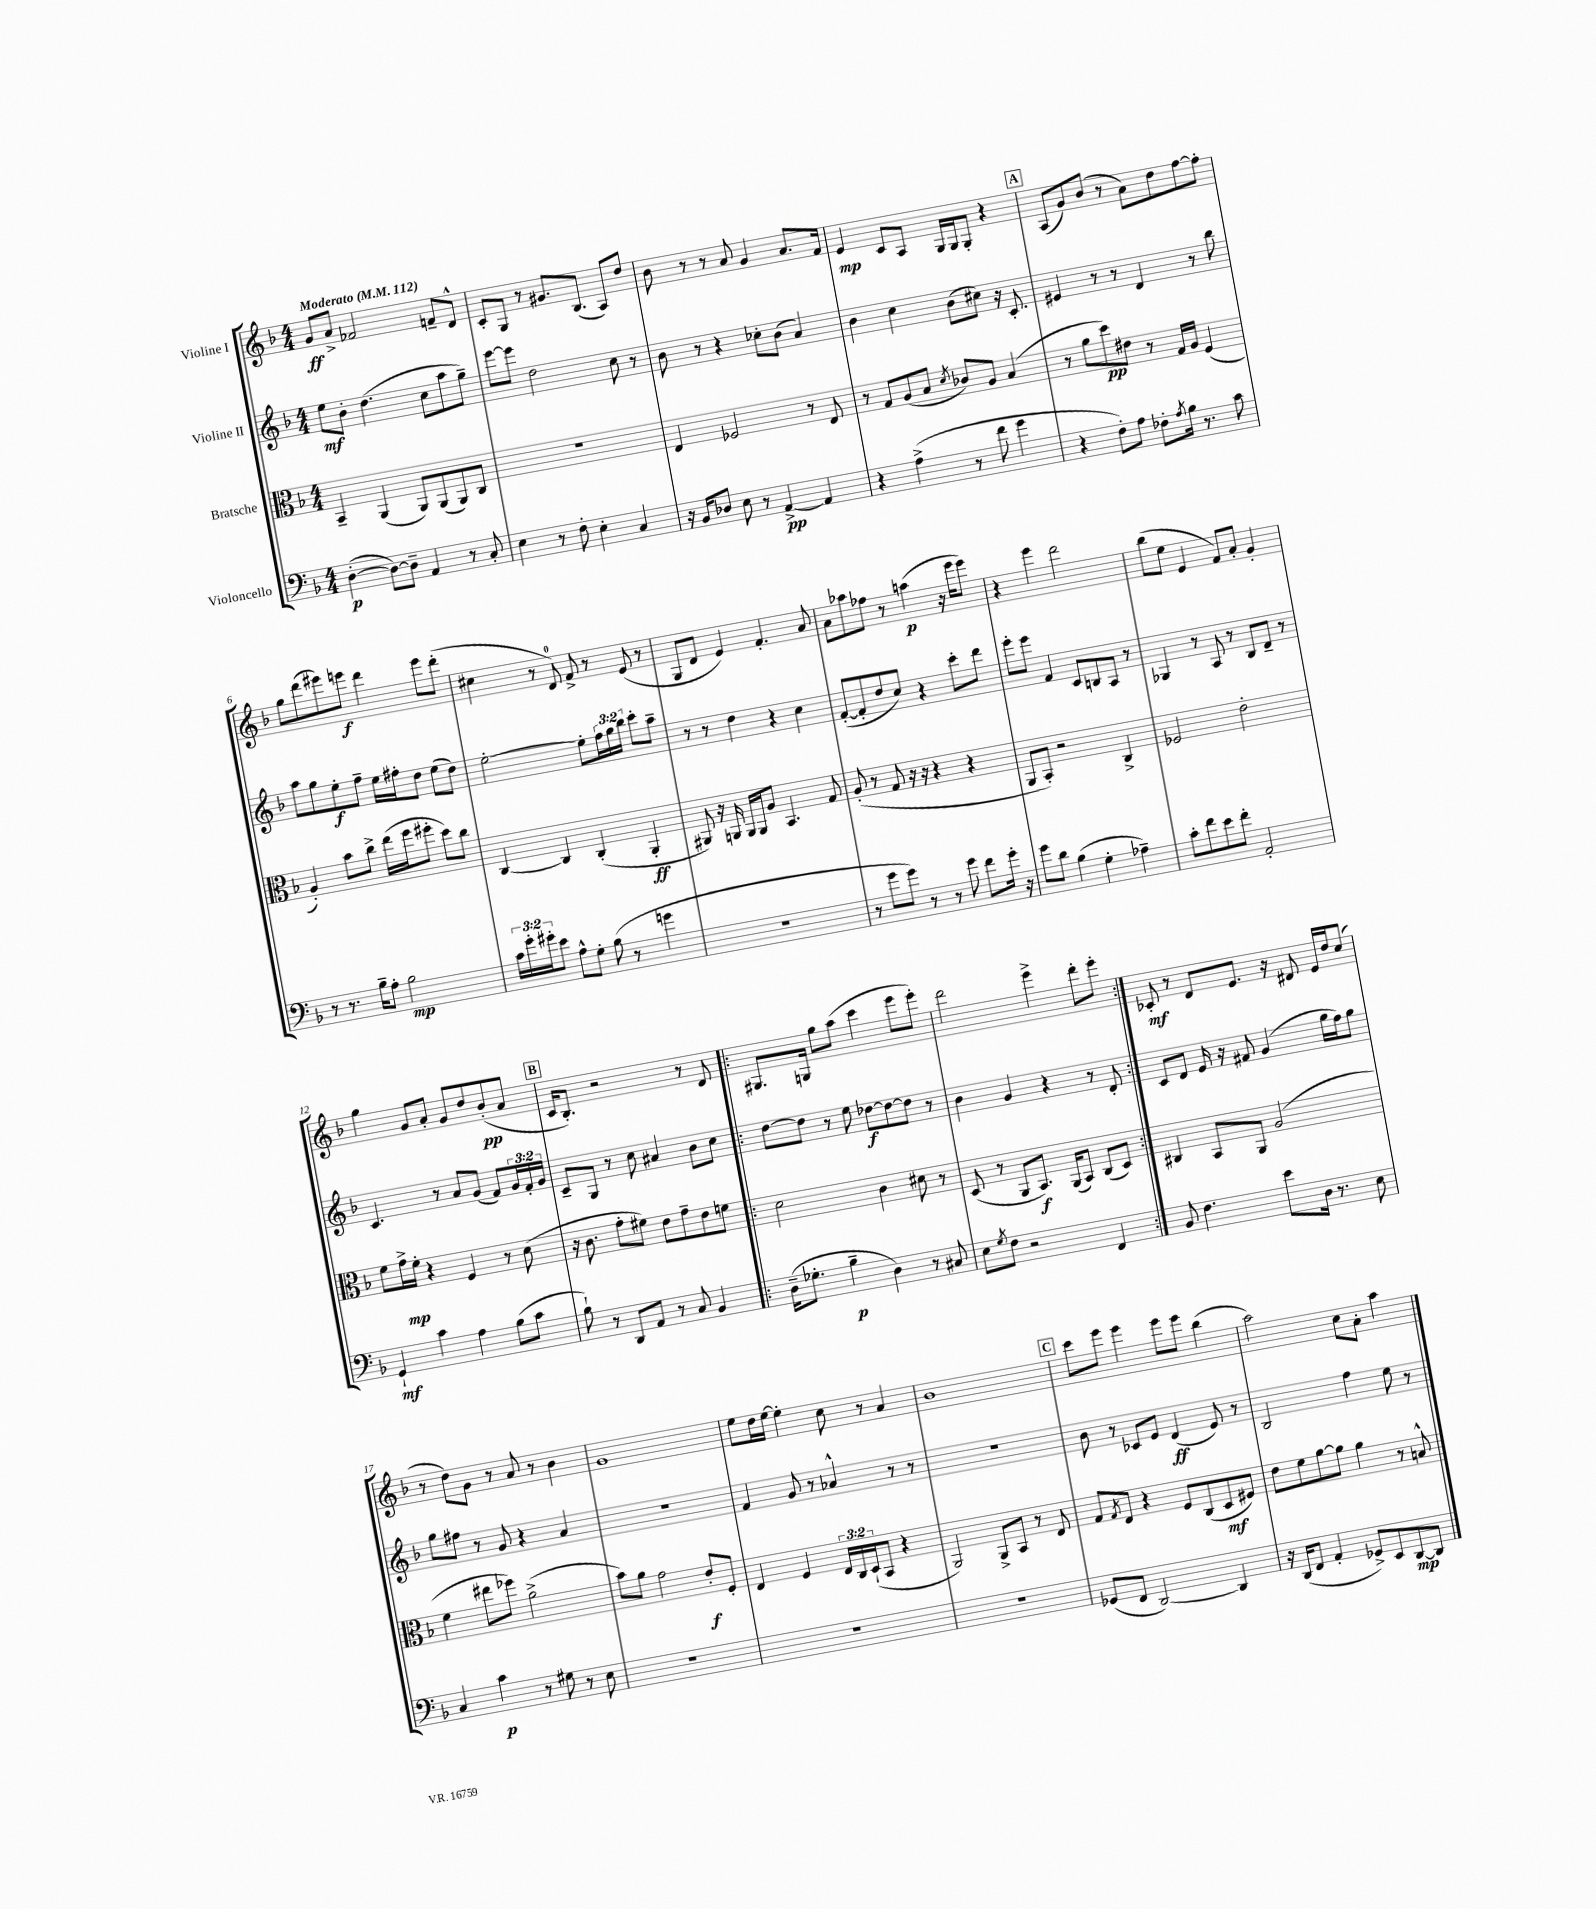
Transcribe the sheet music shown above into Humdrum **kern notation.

**kern	**kern	**kern	**kern
*staff4	*staff3	*staff2	*staff1
*clefF4	*clefC3	*clefG2	*clefG2
*k[b-]	*k[b-]	*k[b-]	*k[b-]
*M4/4	*M4/4	*M4/4	*M4/4
*MM112	*MM112	*MM112	*MM112
([4D'	4BB-~	8ee	8g
.	.	8b-'	8a^
8D_)	(4AA	(4.dd	2f-
8D~]	.	.	.
4AA	8AA)	.	.
.	(8AA	8cc	.
8r	8AA)	8aa	8f~
8C'	8C	8gg~)	8d^^
=	=	=	=
4E	1r	[8eee	8c'
.	.	8eee]	8G
8r	.	2dd	8r
8F'	.	.	8.g#
4E'	.	.	.
.	.	.	(8.B-
4C	.	8cc	8A)
.	.	8r	8dd
=	=	=	=
16r	4E	8b-	8b-
16BB-	.	.	.
8D-	.	8r	8r
8E	2F-	4r	8r
8r	.	.	8a
[4AA^	.	8cc-'	4g
.	.	(8b-	.
4AA]	8r	4a)	8.a
.	8E	.	.
.	.	.	16f
=	=	=	=
4r	8r	4b-	4e
.	8G	.	.
(4A^	(8A	4cc	8c
.	8B-	.	8A
.	8qd	.	.
8r	8c-)	(8b-	16G
.	.	.	16G
8f	8A	8cc#)	8G'
4g	(4B-	16r	4r
.	.	8.c'	.
=	=	=	=
4r	8r	4e#	(8A
.	8a	.	8g)
8F')	8dd)	8r	(8b-
8A	8e#	8r	8r
8F-'	8r	4d	8a)
8qA	.	.	.
16B-	16G	.	8dd
8.r	16A	.	.
.	(4F	8r	[8ff
8c	.	8bb-	8ff']
=	=	=	=
8r	4A')	8aa	8gg
8.r	.	8gg	(8ddd
.	8b-	8ee'	8eee#)
16B-~	.	.	.
8A'	8cc^	8ff~	8eee
2B-	(16ee	16ee	4ddd
.	16ff	16ff#'	.
.	8ff#'	8dd	.
.	8dd)	(8ee	8eee
.	8cc	8dd)	(8ddd'
=	=	=	=
24c	[4C	[2ee'	4cc#
24g'	.	.	.
24g#'	.	.	.
8e	.	.	.
8A^^	4C]	.	8r
8G'	.	.	8d)
(8B-	(4C'	8ee']	8f^
8r	.	24ff	8r
.	.	24gg	.
.	.	24bb-	.
4g	4AA'	8ccc'	(8e
.	.	8aa~	8r
=	=	=	=
1r	8AA#)	8r	8G
.	16r	8r	8d
.	16AA	.	.
.	16AA	4dd	4e)
.	16AA	.	.
.	8A	.	.
.	4.BB-	4r	4.f'
.	.	4cc	.
.	8G	.	8a
=	=	=	=
8r	(8A'	([8f'	8a
8g	8r	8f']	8aa-
8g)	8G	8dd	8ff-
8r	16r	8cc)	8r
.	16r	.	.
8r	4r	4r	(4aa
8g	.	.	.
8f	4r	8ccc'	16r
.	.	.	16eee
16g'	.	8ddd	8eee)
16r	.	.	.
=	=	=	=
8g	8AA	8eee'	4r
8d	8BB-')	8eee	.
(4B-	2r	4f	4eee
4G'	.	8c	2ddd
.	.	8B	.
4A-~)	4C^	8A	.
.	.	8r	.
=	=	=	=
8c'	2F-	4G-	(8bb-
8f	.	.	8ee
8e	.	8r	4e
8f'	.	8A	.
2AA'	2e'	8r	8f)
.	.	8B-	8a'
.	.	8d~	4g'
.	.	8r	.
=	=	=	=
4GG`	8f	4.c	4gg
.	16g^	.	.
.	16f'	.	.
4c	4r	.	8g
.	.	8r	8a'
4A	4F	8a	8g
.	.	(8g	8dd
(8B-	8r	8f)	(8b-'
8c	(8d	24g	8a
.	.	24f'	.
.	.	24g	.
=	=	=	=
8B-`)	16r	8c~	16c
.	8.c	.	8.B-')
8r	.	8G	.
8DD	8g'	8r	2r
8AA	8f#)	8cc	.
8r	8e	4a#	.
8C	8g~	.	.
4BB-	8e	8b-	8r
.	8f	8cc	8d
=!|:	=!|:	=!|:	=!|:
(16D~	2d	[8dd	8.G#
8.G-'	.	.	.
.	.	8dd]	.
.	.	.	16G
4B-~	.	8r	8gg
.	.	8ee	(8aa
4D)	4c	[8dd-	4ccc
.	.	8dd-_	.
8r	8d#	8dd-]	8eee
8C#	8r	8r	8eee')
=	=	=	=
8E	(8D	4b-	2ddd
8qG	.	.	.
8F	8r	.	.
2r	8AA	4g	.
.	8.BB-)	.	.
.	.	4r	4eee^
.	(16AA	.	.
.	8BB-)	.	.
4FF	(8C	8r	8ddd'
.	8D)	8d'	8eee'
=:|!	=:|!	=:|!	=:|!
8BB-	4C#	8c	8c-'
4.F	.	8d	8r
.	8BB-	16e	8d
.	.	16r	.
.	8AA	8f#	8.e
8e	(2A	(4g	.
.	.	.	16r
16D	.	.	8d#
8.r	.	.	.
.	.	16gg	16e
.	.	16ff)	16dd
8E	.	8gg	(8cc
=	=	=	=
4C	4f	8gg	8r
.	.	8ff#	8dd)
4c	8ee#	8r	8g
.	8ff-)	8g	8r
8r	(2a^	4r	8a
8G#	.	.	8r
8r	.	4a	4b-
8E	.	.	.
=	=	=	=
1r	8b-)	1r	1g
.	8a	.	.
.	2g	.	.
.	8e'	.	.
.	8F'	.	.
=	=	=	=
1r	4E	4f	8ee
.	.	.	16dd
.	.	.	[16ee
.	4F	8g	4ee']
.	.	8r	.
.	24E	4a-^^	8cc
.	24C	.	.
.	(24D`	.	.
.	8BB-	.	8r
.	4r	8r	4a
.	.	8r	.
=	=	=	=
1r	2AA)	1r	1b-
.	8AA^	.	.
.	8BB-	.	.
.	8r	.	.
.	8E	.	.
=	=	=	=
(8GG-	8G	8b-	8ccc
.	8qG	.	.
8FF	8E	8r	8eee
[2DD)	4r	8c-	4eee
.	.	8e	.
.	8F	(4d	8eee
.	(8C	.	8eee
4DD]	8D	8e)	(4bb-
.	8F#)	8r	.
=	=	=	=
16r	8e	2B-	2aa)
(16DD	.	.	.
8FF	8f	.	.
4AA'	[8a	.	.
.	8a]	.	.
8GG-^)	4a	4ff	8cc
8EE	.	.	8a'
[8DD	8r	8ee	4aa
8DD]	8B^^	8r	.
==	==	==	==
*-	*-	*-	*-
